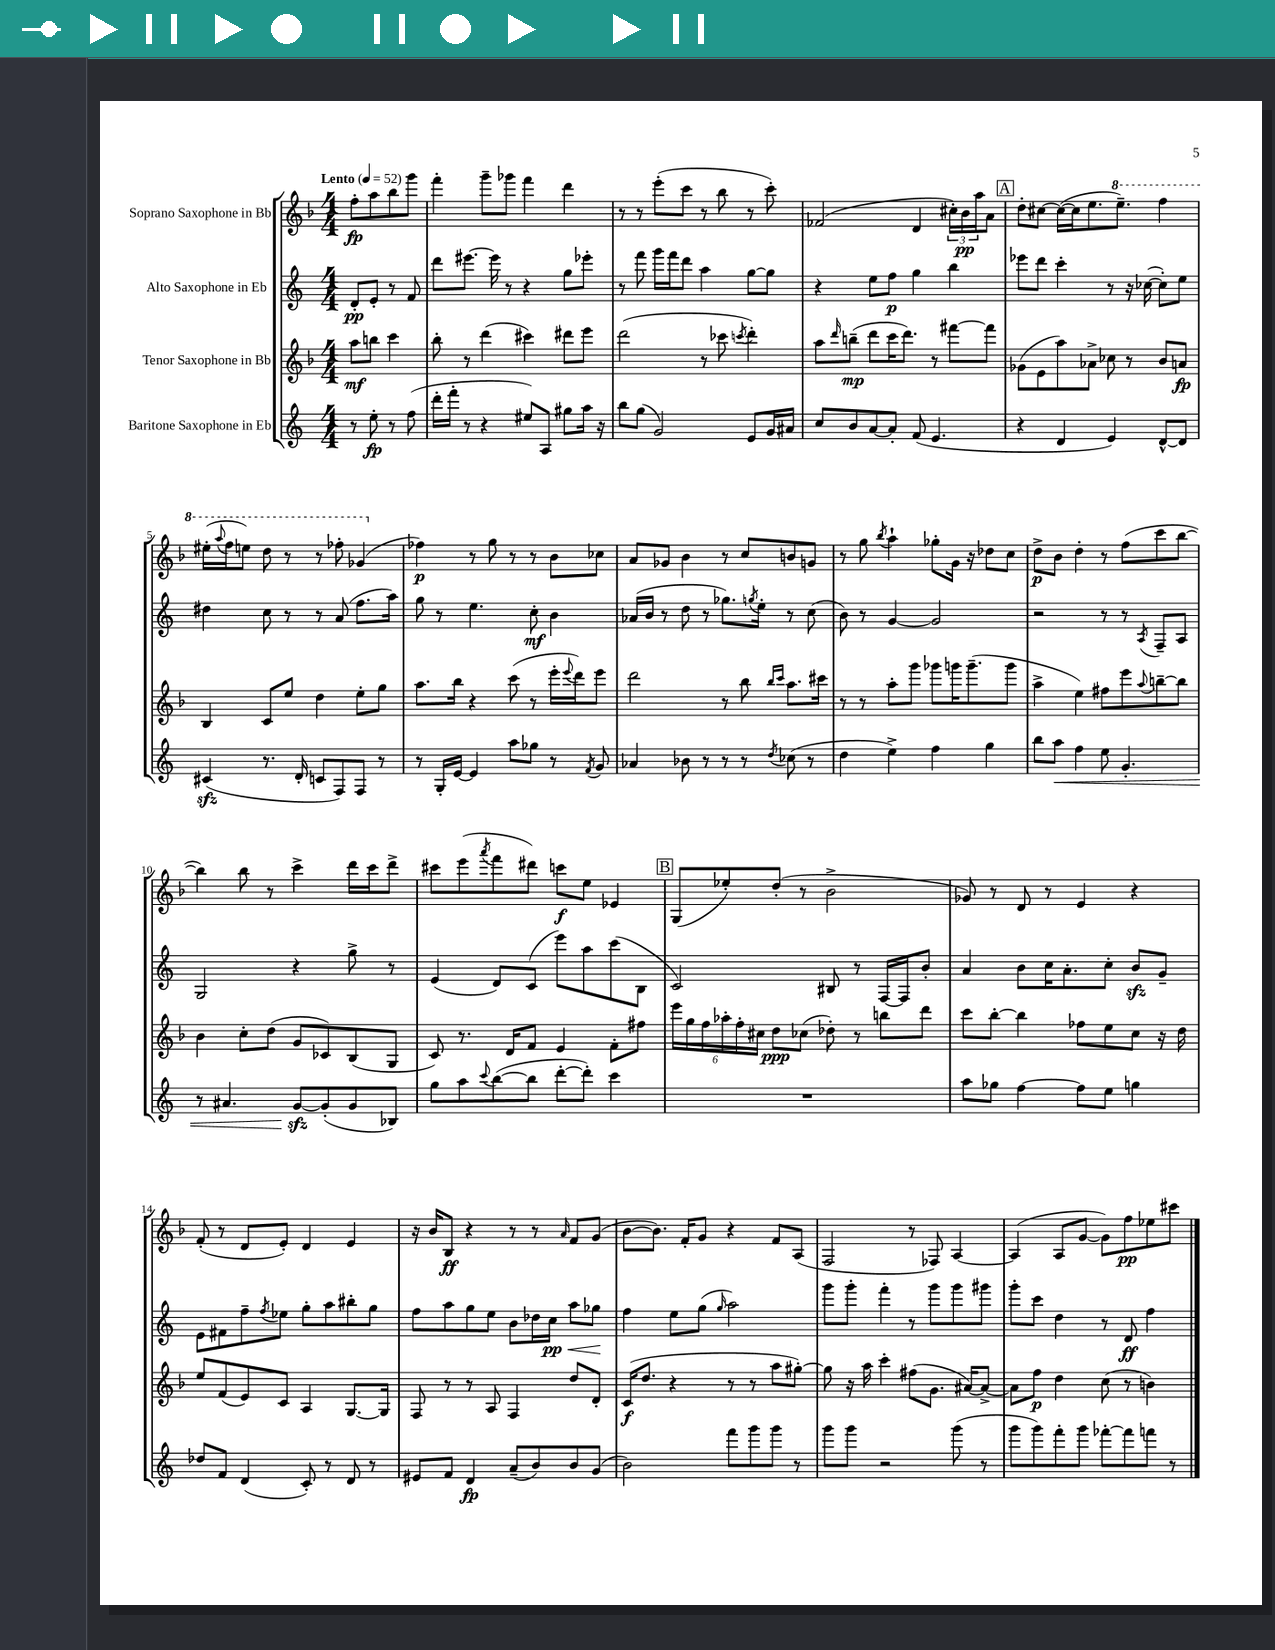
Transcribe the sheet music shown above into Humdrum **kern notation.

**kern	**kern	**kern	**kern
*staff4	*staff3	*staff2	*staff1
*clefG2	*clefG2	*clefG2	*clefG2
*k[]	*k[b-]	*k[]	*k[b-]
*M4/4	*M4/4	*M4/4	*M4/4
*MM52	*MM52	*MM52	*MM52
8r	8aa\L	8d'/L	8ff'\L
8ee'\	8bb\J	8e'/J	8aa\
8r	4ccc\	8r	8bb-\
(8ff\	.	8f/	8ggg\J
=	=	=	=
16ddd'\LL	8bb-'\	8ddd\L	4fff'\
16fff'\JJ	.	.	.
8r	8r	[8.eee#\J	.
4r	(4ddd\	.	8ggg~\L
.	.	16eee#\]	.
.	.	8r	8ggg-\J
8ee#/L)	4ccc#\)	4r	4fff\
8A/J	.	.	.
8gg#\L	8ddd#\L	8gg\L	4ddd\
16aa\Jk	8eee\J	8eee-'\J	.
16r	.	.	.
=	=	=	=
8bb\L	(2ddd\	8r	8r
(8gg\J	.	8fff\	8r
2g/)	.	16ggg\LL	(8eee'\L
.	.	16fff\J	.
.	.	8ddd\J	8ccc\J
.	8r	4aa\	8r
.	8ccc-\	.	8bb-\
.	8qccc/	.	.
8e/L	4ddd'\)	[8gg\L	8r
16g/L	.	8gg\]J	8ccc'\)
16a#/JJ	.	.	.
=	=	=	=
8cc/L	8aa\L	4r	(2f-/
.	16qqddd/	.	.
8b/	(8bb~\J	.	.
[8a/	8ddd\L	8ee\L	.
8a'/]J	16ccc\K	8ff\J	.
.	8.ddd\J)	.	.
(8f/	.	4gg\	4d/
4.e/	8r	.	.
.	[8fff#\L	4bb\	24cc#'\LL)
.	.	.	24b-\
.	.	.	24aa\J
.	8fff#\]J	.	8a\J
=	=	=	=
4r	(8g-\L	8eee-\L	8dd'\L
.	8e\	8ddd\J	[8cc#\J
4d/	8aa\)	4ccc'\	(16cc#\_LL
.	.	.	16cc#\]J
.	8a-^\J	.	8.ee\
4e/)	8cc-\	8r	.
.	.	.	8.eee~\J)
.	8r	16r	.
.	.	([16cc-\	.
[8d^^/L	8b-/L	8cc-'\]L)	4fff\
8d/]J	8a/J	8ee\J	.
=	=	=	=
(4c#/	4B-/	4dd#\	(16eee#'\LL
.	.	.	8qqaaa/
.	.	.	16fff\J
.	.	.	8eee\J)
8.r	8c/L	8cc\	8ddd\
.	8ee/J	8r	8r
16d'/	.	.	.
8c/L	4dd\	8r	8r
8F/)	.	(8a/	8fff-'\
8F/J	8ee'\L	8.ff\L	(4gg-/
8r	8gg\J	.	.
.	.	16aa\Jk)	.
=	=	=	=
8r	8.aa\L	8gg\	4ff-\)
16G'/LL	.	8r	.
[16e/JJ	16bb-\Jk	.	.
4e/]	4r	4.ee\	8r
.	.	.	8gg\
8aa\L	(8ccc\	.	8r
8gg-\J	8r	8cc'\	8r
8r	16eee'\LL	4b\	8b-\L
.	8qqeee/	.	.
.	16ddd\J)	.	.
8qf/	.	.	.
8g/	8eee\J	.	8cc-\J
=	=	=	=
4a-/	2ddd\	(16a-/LL	8a/L
.	.	16b/JJ	.
.	.	8r	8g-/J
8b-\	.	8dd\	4b-\
8r	.	8r	.
8r	8r	8.gg-\L)	8r
8r	8bb-\	.	8cc/L
.	.	8qgg/	.
.	.	16ee'\Jk	.
.	16qqbb-/LL	.	.
8qdd/	16qqccc/JJ	.	.
(8cc-\	8.aa\L	8r	8b/
8r	.	(8cc\	8g/J
.	16ccc#\Jk	.	.
=	=	=	=
4dd\	8r	8b\)	8r
.	8r	8r	8gg\
.	.	.	8qbb-/
4ee^\)	8aa'\L	[4g/	4aa`\
.	8ggg\J	.	.
4ff\	8ggg-\L	2g/]	8gg-'\L
.	16ggg\K	.	16g\Jk
.	(8.ggg~\	.	16r
4gg\	.	.	8dd-\L
.	8ggg\J	.	8cc\J
=	=	=	=
8bb\L	4aa^\	2r	8dd^\L
8aa\J	.	.	8b-\J
4ff\	4ee\)	.	4dd'\
8ee\	8ff#\L	8r	8r
4.g'/	8eee\	8r	(8ff\L
.	8qqaa/	8qA/	.
.	[8bb~\	8F~/L	8ccc\
.	8bb\]J	8A/J	[8bb-\J
=	=	=	=
8r	4b-\	2G/	4bb-\])
4.a#/	.	.	.
.	8cc'\L	.	8bb-\
.	(8dd\J	.	8r
[8g/L	8g/L	4r	4ccc^\
(8g'/]	8c-/)	.	.
8g/	(8B-/	8gg^\	16ddd\LL
.	.	.	16ccc\J
8B-/J)	8G/J	8r	8ddd^\J
=	=	=	=
8gg\L	8c/)	(4e/	8ccc#\L
8aa\	8.r	.	(8eee\
8qqccc/	.	.	8qaaa/
([8bb\	.	8d/L)	8fff\
.	16d/LK	.	.
8bb\]J	8f/J	(8c/J	8ddd#\J)
[8ddd'\L	4e/	8eee\L)	8ccc\L
8ddd'\]J)	.	8aa\	8ee\J
4ccc\	8f'\L	(8ccc\	4e-/
.	8ff#\J	8B\J	.
=	=	=	=
1r	24eee\LL	2c/)	(8G/L
.	24gg\	.	.
.	24ff\	.	.
.	24aa-'\	.	8ee-'/)
.	24ff'\	.	.
.	24cc#\JJ	.	.
.	8dd\L	.	(8dd'/J
.	(8cc-\J	.	8r
.	8dd-'\)	8B#/	2b-^\
.	8r	8r	.
.	8bb\L	[16F/LL	.
.	.	16F/]J	.
.	8ddd\J	8b'/J	.
=	=	=	=
8aa\L	8ccc\L	4a/	8g-/)
8gg-\J	[8bb-'\J	.	8r
[4ff\	4bb-\]	8b\L	8d/
.	.	16cc\K	8r
.	.	8.a'\	.
8ff\]L	8ff-\L	.	4e/
8ee\J	8ee\	8cc'\J	.
4gg\	8cc\J	8b/L	4r
.	16r	8g~/J	.
.	16dd\	.	.
=	=	=	=
8dd-/L	8ee/L	8e\L	(8f'/
8f/J	(8f/	8f#\	8r
(4d/	8e/)	8ff~\	8d/L
.	.	8qff/	.
.	8c/J	8ee-\J	8e'/J)
8c'/)	4A/	8gg'\L	4d/
8r	.	8aa\	.
8d/	[8.G/L	8bb#'\	4e/
8r	.	8gg\J	.
.	16G/]Jk	.	.
=	=	=	=
8e#/L	8F/	8ff\L	16r
.	.	.	16b-/LK
8f/J	8r	8aa\	8B-/J
4d/	8r	8gg\	4r
.	8A/	8ee\J	.
(8a~/L	4F/	8b\L	8r
8b/)	.	16dd-\L	8r
.	.	16cc\JJ	.
.	.	.	16qqa/
8b/	8dd/L	8aa\L	8f/L
(8g/J	8d'/J	8gg-\J	(8g/J
=	=	=	=
2b\)	(16c/LK	4ff\	[8b-\L
.	8.dd/J	.	.
.	.	.	8.b-\]J)
.	4r	8ee\L	.
.	.	.	16f'/LK
.	.	(8gg\J	8g/J
.	.	16qqgg/	.
8fff\L	8r	2aa\)	4r
8ggg\	8r	.	.
8ggg\J	8aa\L	.	8f/L
8r	[8gg#'\J)	.	(8A/J
=	=	=	=
8ggg\L	8gg#\]	8ggg\L	2F/
8ggg\J	16r	8ggg'\J	.
.	16aa\	.	.
2r	4ccc'\	4fff'\	.
.	(8ff#\L	8r	8r
.	8.g\J	8ggg\L	8F-/)
(8ggg\	.	8ggg\	[4A/
.	[16a#/LK)	.	.
8r	8a#^/_J	8ggg#\J	.
=	=	=	=
8ggg\L	8a#\]L	8ggg'\L	(4A/]
8ggg\)	8ff\J	8ccc\J	.
8fff'\	4dd\	4dd\	8A/L
8ggg\J	.	.	[8g/J
[8fff-'\L	(8cc\	8r	8g\]L)
8fff-\]	8r	8d/	8ff\
8fff\J	4b\)	4ff\	8ee-\
8r	.	.	8ccc#\J
==	==	==	==
*-	*-	*-	*-
